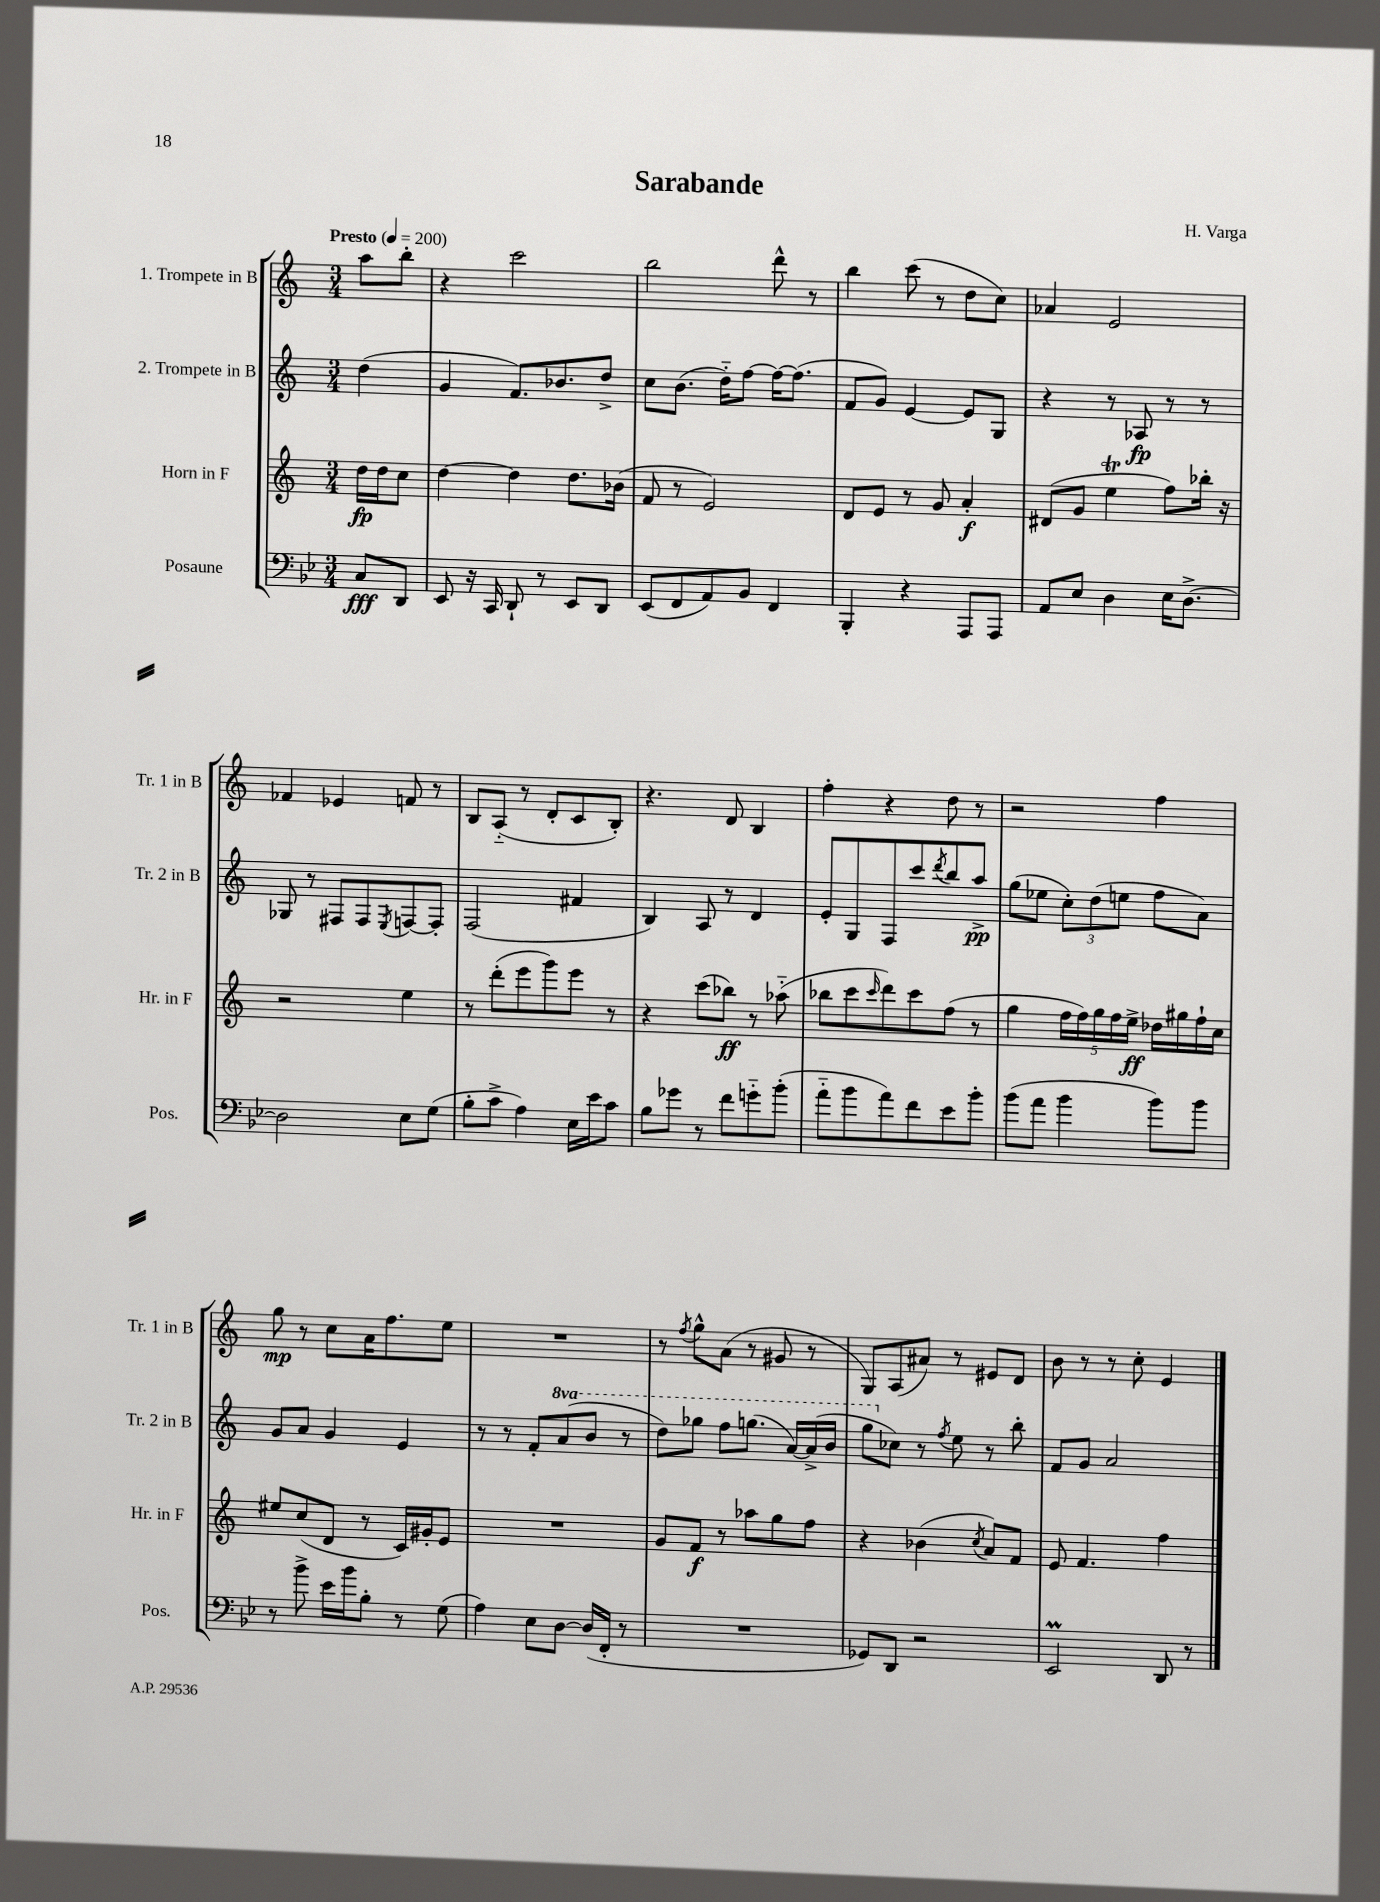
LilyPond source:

\header { title = "Sarabande" composer = "H. Varga" }
<<
\new StaffGroup <<
\new Staff = "s0" \with { instrumentName = "1. Trompete in B" shortInstrumentName = "Tr. 1 in B" } {
    \clef treble \key c \major \numericTimeSignature \time 3/4 \partial 4 \tempo "Presto" 4 = 200
    a''8 b''8-. |
    r4 c'''2 |
    b''2 d'''8-^ r8 |
    b''4 c'''8( r8 d''8 c''8) |
    aes'4 e'2 |
    fes'4 ees'4 f'8 r8 |
    b8 a8-_( r8 d'8-. c'8 b8-.) |
    r4. d'8 b4 |
    f''4-. r4 d''8 r8 |
    r2 f''4 |
    g''8\mp r8 c''8 a'16 f''8. e''8 |
    R2. |
    r8 \acciaccatura { f''8 } g''8-^ a'8( r8 gis'8 r8 |
    g8) a8( ais'8) r8 eis'8 d'8 |
    b'8 r8 r8 c''8-. e'4 \bar "|." |
}
\new Staff = "s1" \with { instrumentName = "2. Trompete in B" shortInstrumentName = "Tr. 2 in B" } {
    \clef treble \key c \major \numericTimeSignature \time 3/4 \set Staff.ottavationMarkups = #ottavation-simple-ordinals \partial 4
    d''4( |
    g'4 f'8.) bes'8. d''8-> |
    c''8 b'8.( d''16-_) f''8~ f''16~ f''8.( |
    f'8 g'8) e'4~ e'8 g8 |
    r4 r8 aes8\fp r8 r8 |
    ges8 r8 fis8 fis8 \acciaccatura { e8 } f8~ f8-. |
    f2( fis'4 |
    b4) a8 r8 d'4 |
    e'8-. g8 f8 c'''8 \acciaccatura { d'''8 } b''8 a''8->\pp |
    g''8( ees''8 \tuplet 3/2 { c''8-.) d''8( e''8 } f''8 a'8) |
    g'8 a'8 g'4 e'4 |
    r8 r8 f'8-. \ottava #1 a''8( b''8 r8 |
    d'''8) ges'''8 f'''8 g'''8.( a''16~) a''16->( b''16 |
    g'''8 \ottava #0 ces''8) r8 \acciaccatura { f''8 } e''8 r8 b''8-. |
    f'8 g'8 a'2 \bar "|." |
}
\new Staff = "s2" \with { instrumentName = "Horn in F" shortInstrumentName = "Hr. in F" } {
    \clef treble \key c \major \numericTimeSignature \time 3/4 \partial 4
    d''16\fp d''16 c''8 |
    d''4~ d''4 d''8. bes'16( |
    f'8 r8 e'2) |
    d'8 e'8 r8 g'8 a'4-.\f |
    dis'8( g'8 e''4\trill f''8) bes''16-. r16 |
    r2 e''4 |
    r8 d'''8-.( e'''8 g'''8) e'''8 r8 |
    r4 c'''8( bes''8\ff) r8 aes''8-_( |
    bes''8 c'''8 \grace { c'''16 } d'''8) c'''8 f''8( r8 |
    g''4 \tuplet 5/4 { f''16 f''16) g''16 f''16 e''16->\ff } des''16 gis''16 f''16-! c''16 |
    eis''8 c''8( d'8 r8 c'16) gis'16-. e'8 |
    R2. |
    g'8 f'8\f r8 aes''8 g''8 f''8 |
    r4 bes'4( \acciaccatura { c''8 } a'8) f'8 |
    e'8 f'4. f''4 \bar "|." |
}
\new Staff = "s3" \with { instrumentName = "Posaune" shortInstrumentName = "Pos." } {
    \clef bass \key bes \major \numericTimeSignature \time 3/4 \partial 4
    c8\fff d,8 |
    ees,8 r16 c,16 d,8-! r8 ees,8 d,8 |
    ees,8( f,8 a,8) bes,8 f,4 |
    bes,,4-. r4 a,,8 a,,8 |
    a,8 ees8 d4 ees16 d8.~-> |
    d2 ees8 g8( |
    bes8-. c'8-> a4) ees16 ees'16 c'8 |
    bes8 ges'8 r8 f'8 g'8-_ bes'8-.( |
    a'8-_ bes'8 a'8) f'8 ees'8 bes'8-. |
    bes'8( a'8 bes'4 bes'8) bes'8 |
    r8 bes'8-> ees'16 bes'16 bes8-. r8 g8( |
    a4) ees8 d8~ d16( f,16-. r8 |
    R2. |
    ges,8) d,8 r2 |
    ees,2\prall d,8 r8 \bar "|." |
}
>>
>>
\layout { \context { \Score \remove "Bar_number_engraver" } }
